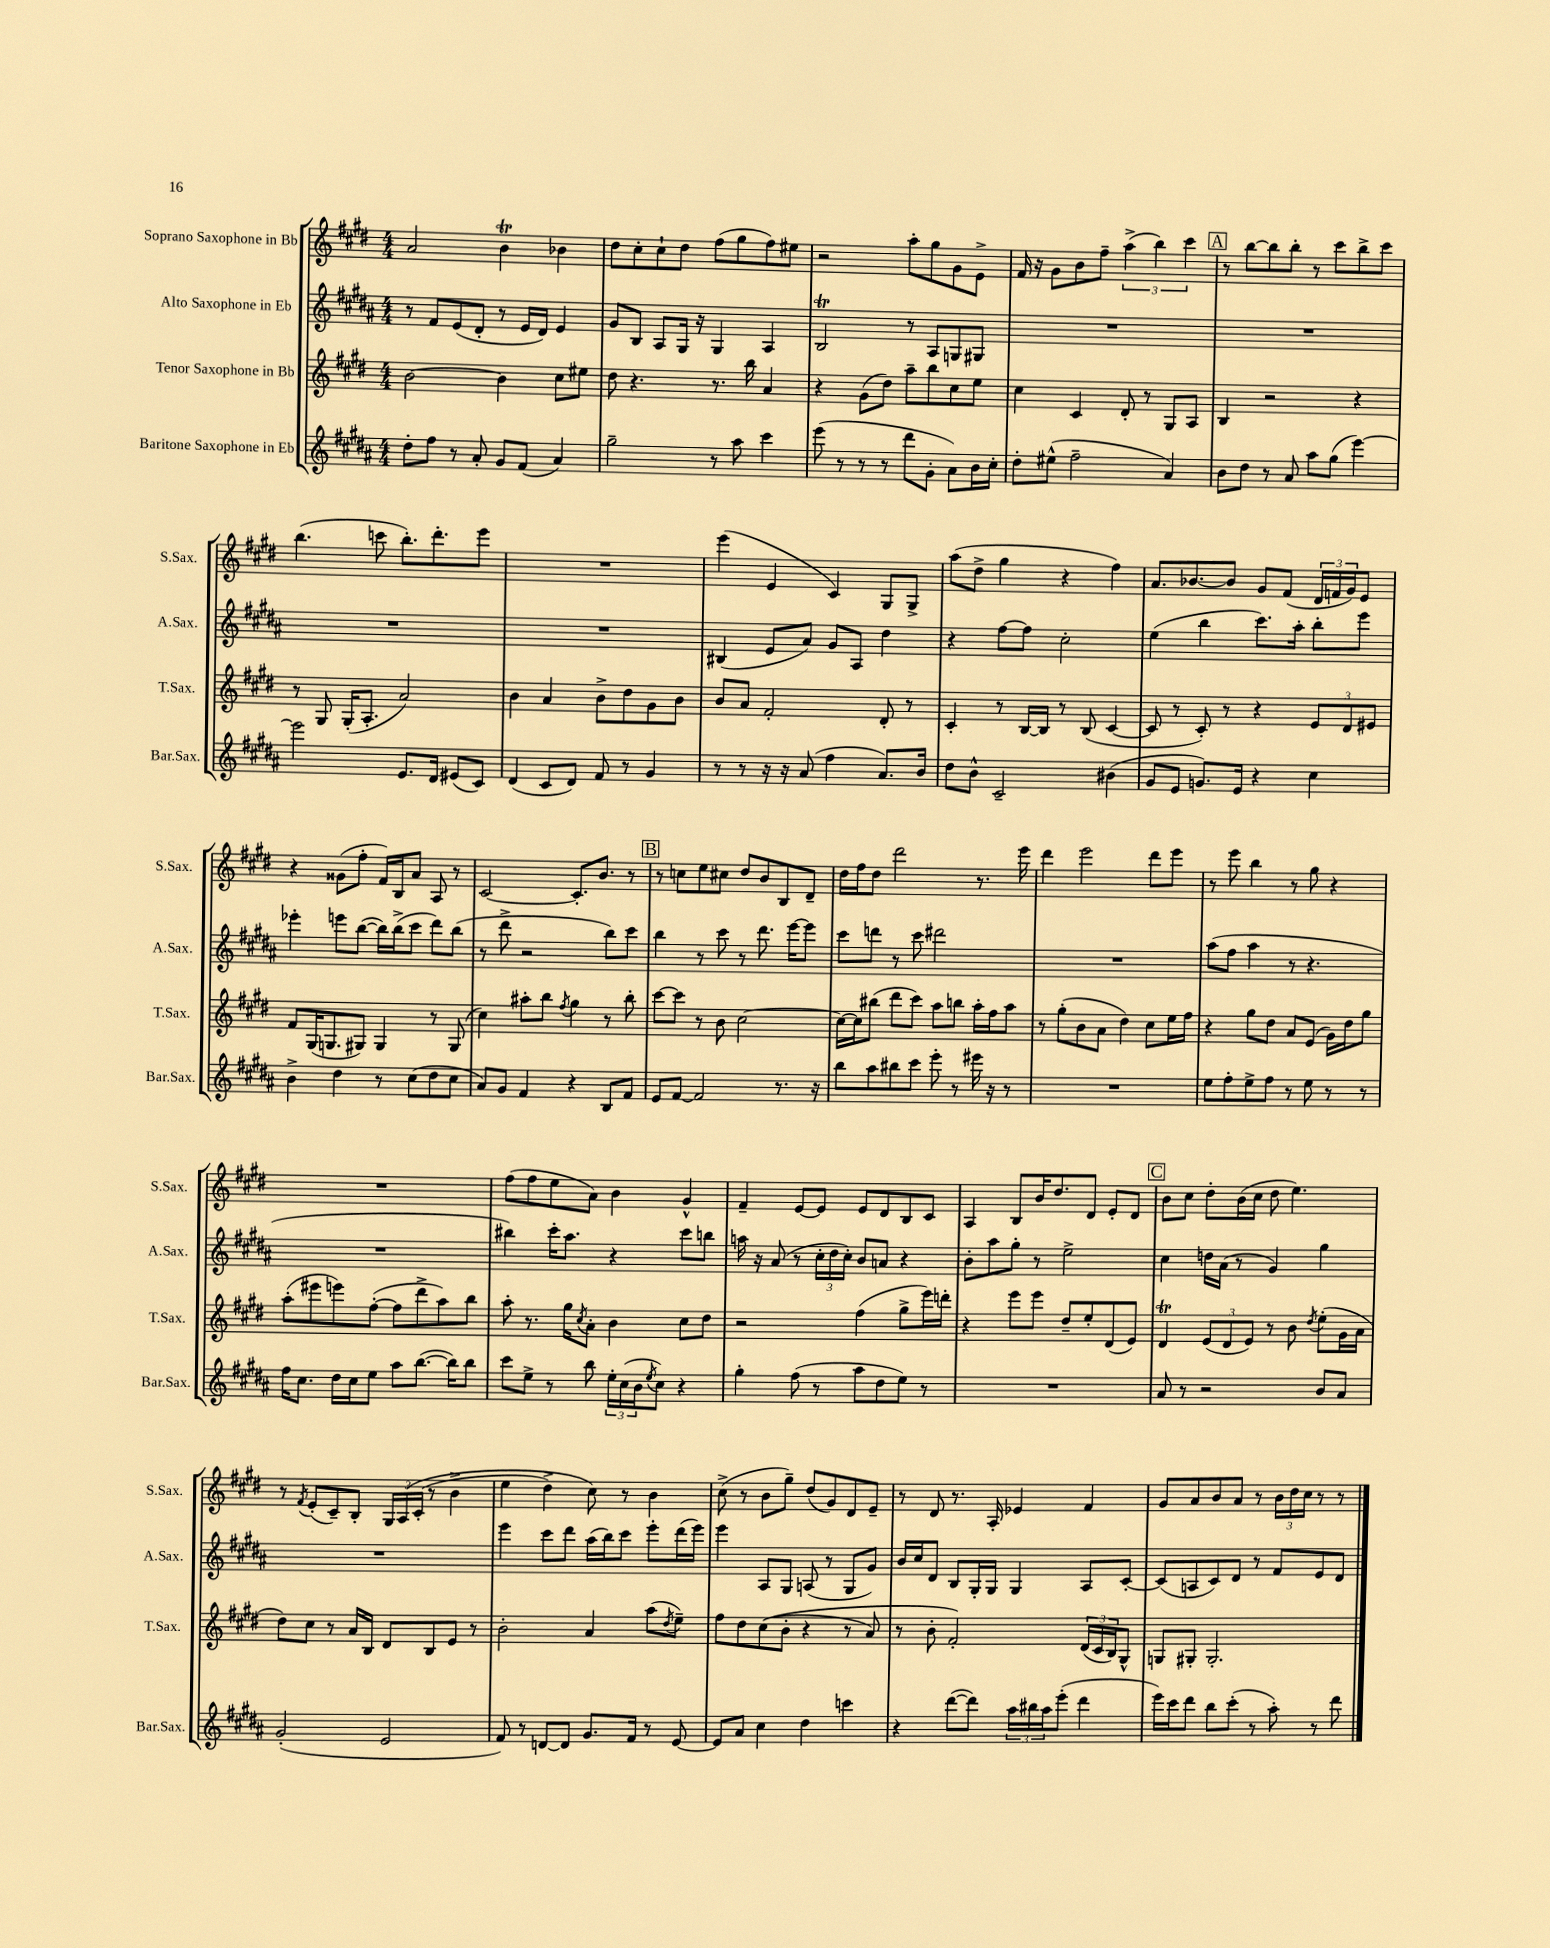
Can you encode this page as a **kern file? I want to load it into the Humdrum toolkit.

**kern	**kern	**kern	**kern
*staff4	*staff3	*staff2	*staff1
*clefG2	*clefG2	*clefG2	*clefG2
*k[f#c#g#d#a#]	*k[f#c#g#d#]	*k[f#c#g#d#a#]	*k[f#c#g#d#]
*M4/4	*M4/4	*M4/4	*M4/4
8dd#'\L	[2b\	8r	2a/
8ff#\J	.	8f#/L	.
8r	.	(8e/	.
8a#'/	.	8d#'/J	.
8g#/L	4b\]	8r	4b\
(8f#/J	.	16e/LL	.
.	.	16d#/JJ)	.
4a#/)	8cc#\L	4e/	4b-\
.	8ee#\J	.	.
=	=	=	=
2gg#~\	8dd#\	8g#/L	8dd#\L
.	4.r	8B/J	8cc#'\
.	.	8A#/L	8cc#`\
.	.	16G#/Jk	8dd#\J
.	.	16r	.
8r	8.r	4G#/	(8ff#\L
8aa#\	.	.	8gg#\
.	16bb\	.	.
4ccc#\	4a/	4A#/	8ff#\)
.	.	.	8ee#\J
=	=	=	=
(8eee\	4r	2B/	2r
8r	.	.	.
8r	(8g#\L	.	.
8r	8dd#\J)	.	.
8ddd#\L	8aa~\L	8r	8aa'\L
8g#'\J	8bb\	8A#/L	8gg#\
8a#\L)	8cc#\	8G/	8g#\
16b\L	8ee\J	8G#/J	8e^\J
16cc#'\JJ	.	.	.
=	=	=	=
8dd#'\L	4cc#\	1r	16f#/
.	.	.	16r
(8ee#^^\J	.	.	8g#\L
2ff#~\	4c#/	.	8b\
.	.	.	8ff#~\J
.	8d#'/	.	(6aa^\
.	8r	.	.
.	.	.	6bb\)
4a#/)	8G#/L	.	.
.	.	.	6ccc#\
.	8A/J	.	.
=	=	=	=
8b\L	4B/	1r	8r
8dd#\J	.	.	[8bb\L
8r	2r	.	8bb\]
8a#/	.	.	8bb'\J
8aa#\L	.	.	8r
(8gg#\J	.	.	8ccc#\L
[4eee\)	4r	.	8bb^\
.	.	.	8ccc#\J
=	=	=	=
2eee\]	8r	1r	(4.bb\
.	8G#/	.	.
.	(16G#'/LK	.	.
.	8.A'/J	.	.
.	.	.	8ccc\
8.e/L	2a/)	.	8.bb'\L)
16d#/Jk	.	.	8.ddd#'\
(8e#/L	.	.	.
8c#/J)	.	.	8eee\J
=	=	=	=
(4d#/	4b\	1r	1r
8c#/L	4a/	.	.
8d#/J)	.	.	.
8f#/	8b^\L	.	.
8r	8dd#\	.	.
4g#/	8g#\	.	.
.	8b\J	.	.
=	=	=	=
8r	8b/L	(4B#/	(4eee\
8r	8a/J	.	.
16r	2f#'/	8e/L	4e/
16r	.	.	.
(8a#/	.	8a#/J)	.
4ff#\	.	8g#/L	4c#/)
.	.	8A#/J	.
8.a#/L)	8d#'/	4dd#\	8G#/L
.	8r	.	8G#^/J
16b/Jk	.	.	.
=	=	=	=
8dd#\L	4c#'/	4r	(8aa\L
8b^^\J	.	.	8dd#^\J
2c#~/	8r	[8ff#\L	4gg#\
.	[16B/LL	8ff#\]J	.
.	16B/]JJ	.	.
.	8r	2cc#'\	4r
.	(8B/	.	.
(4b#\	[4c#/	.	4ff#\)
=	=	=	=
8g#/L	8c#/]	(4ee\	8.a/L
8e/J	8r	.	.
.	.	.	[8.b-/
8.g/L)	8c#'/)	4bb\	.
.	8r	.	8b-/]J
16e/Jk	.	.	.
4r	4r	8.ccc#\L)	8g#/L
.	.	.	(8f#/J
.	.	16aa#'\Jk	.
4cc#\	12e/L	8bb'\L	24d#/LL
.	.	.	24f/
.	12d#/	.	24g#/J)
.	.	8eee\J	8e/J
.	12e#/J	.	.
=	=	=	=
4b^\	8f#/L	4eee-'\	4r
.	(16G#/K	.	.
.	8.G/	.	.
4dd#\	.	8eee\L	(8g##\L
.	8G#/J)	([8bb\J	8ff#'\J
8r	4G#/	16bb\]LL)	16f#/LL)
.	.	(16bb^\J	16B/J
(8cc#\L	.	8ccc#\J	8a/J
8dd#\	8r	8ddd#\L)	8A/
8cc#\J	(8G#/	(8bb\J	8r
=	=	=	=
8a#/L)	4cc#\)	8r	[2c#/
8g#/J	.	8ddd#^\	.
4f#/	8aa#'\L	2r	.
.	8bb\J	.	.
.	8qff#/	.	.
4r	4gg#\	.	8.c#'/]L
.	.	.	8.b/J
8B/L	8r	8bb\L)	.
8f#/J	8bb'\	8ccc#\J	8r
=	=	=	=
8e/L	[8ccc#\L	4bb\	8r
[8f#/J	8ccc#\]J	.	8cc\L
2f#/]	8r	8r	8ee\
.	8b\	8ccc#\	8cc#\J
.	[2cc#\	8r	8dd#/L
.	.	8.ddd#\	8b/
8.r	.	.	8B/
.	.	[16eee\LK	.
.	.	8eee\]J	8d#~/J
16r	.	.	.
=	=	=	=
8bb\L	16cc#\_LL	8ccc#\L	16dd#\LL
.	16cc#\]J	.	16ff#\J
8aa#\	(8bb#\J	8ddd\J	8dd#\J
8bb#\	8ddd#\L	8r	2ddd#\
8ccc#\J	8ccc#\J)	8ccc#\	.
8eee'\	8aa\L	2ddd#\	.
8r	8bb\J	.	.
16eee#\	16aa'\LL	.	8.r
16r	16ff#\J	.	.
8r	8aa\J	.	.
.	.	.	16eee\
=	=	=	=
1r	8r	1r	4ddd#\
.	(8gg#'\L	.	.
.	8b\	.	2eee\
.	8a\J	.	.
.	4dd#\)	.	.
.	8cc#\L	.	8ddd#\L
.	16ee\L	.	8eee\J
.	16ff#\JJ	.	.
=	=	=	=
8ee\L	4r	(8aa#\L	8r
8ff#'\	.	8ff#\J	8eee\
8ee^\	8gg#\L	4aa#\	4bb\
8ff#\J	8dd#\J	.	.
8r	8a/L	8r	8r
8ee\	(8e/J	4.r	8gg#\
8r	16g#\LL)	.	4r
.	16dd#\J	.	.
8r	8gg#\J	.	.
=	=	=	=
16ff#\LK	(8aa'\L	1r	1r
8.cc#\J	.	.	.
.	8eee#\	.	.
16dd#\LL	8eee\)	.	.
16cc#\J	.	.	.
8ee\J	([8ff#'\J	.	.
8aa#\L	8ff#\]L	.	.
([8.bb\J	8ddd#^\	.	.
.	8aa\)	.	.
16bb\]LK)	.	.	.
8bb\J	8bb\J	.	.
=	=	=	=
8ccc#\L	8aa'\	4bb#\)	(8ff#\L
8ee^\J	8.r	.	8ff#\
8r	.	16ccc#'\LK	8ee\
.	16gg#\LK	8.aa#\J	.
.	8qcc#/	.	.
8bb\	8a'\J	.	8a\J)
24ee'\LL	4b\	4r	4b\
(24cc#\	.	.	.
24b\J	.	.	.
8qee/	.	.	.
8cc#\J)	.	.	.
4r	8cc#\L	8ccc#\L	4g#^^/
.	8dd#\J	8bb\J	.
=	=	=	=
4gg#'\	2r	16aa\	4f#~/
.	.	16r	.
.	.	(8a#/	.
(8ff#\	.	8r	[8e/L
8r	.	24cc#'\LL	8e/]J
.	.	24dd#\	.
.	.	24cc#'\JJ)	.
8aa#\L	(4ff#\	8b/L	8e/L
8dd#\	.	8a/J	8d#/
8ee\J)	8gg#^\L	4r	8B/
8r	16eee\L)	.	8c#/J
.	16ddd'\JJ	.	.
=	=	=	=
1r	4r	8b'\L	4A/
.	.	8aa#\	.
.	8eee\L	8gg#'\J	8B/L
.	8eee\J	8r	16b/K
.	.	.	8.dd#/
.	8dd#~/L	2ee^\	.
.	8ee'/	.	8d#/J
.	(8d#/	.	8e'/L
.	8e/J)	.	8d#/J
=	=	=	=
8a#/	4d#/	4cc#\	8b\L
8r	.	.	8cc#\J
2r	(12e/L	16dd\LL	8dd#'\L
.	.	(16a#\JJ	.
.	12d#/	.	.
.	.	8r	(16b\L
.	12e/J)	.	.
.	.	.	16cc#\JJ
.	8r	4g#/)	8dd#\
.	8b\	.	4.ee\)
.	8qdd#/	.	.
8b/L	(8ee'\L	4gg#\	.
8a#/J	16g#\L	.	.
.	16a\JJ	.	.
=	=	=	=
(2g#'/	8dd#\L)	1r	8r
.	.	.	8qf#/
.	8cc#\J	.	(8e'/L
.	8r	.	8c#~/)
.	16a/LL	.	8B'/J
.	16B/JJ	.	.
2e/	8d#/L	.	24G#/LL
.	.	.	&(24A/
.	.	.	(24c#'/JJ
.	8B/	.	8r
.	8e/J	.	4b^\
.	8r	.	.
=	=	=	=
8f#/)	2b'\	4eee\	4ee\
8r	.	.	.
[8d/L	.	8ccc#\L	4dd#^\)
8d/]J	.	8ddd#\J	.
8.g#/L	4a/	(16aa#\LL	8cc#\&)
.	.	16bb\J)	.
.	.	8ccc#\J	8r
16f#/Jk	.	.	.
8r	(8aa\L	8eee'\L	4b\
.	8qdd#/	.	.
[8e/	8ee~\J)	(16ddd#\L	.
.	.	16eee\JJ)	.
=	=	=	=
8e/]L	8ff#\L	4eee\	(8cc#^\
8a#/J	8dd#\	.	8r
4cc#\	&((8cc#\	8A#/L	8b\L
.	8b'\J	8G#/J	8gg#~\J)
4dd#\	4r	(8A/	(8dd#/L
.	.	8r	8g#/)
4ccc\	8r	8G#/L	8d#/
.	8a/)	8g#/J)	8e~/J
=	=	=	=
4r	8r	16b/LL	8r
.	.	16cc#/J	.
.	8b'\	8d#/J	8d#/
([8ddd#\L	2f#'/&)	8B/L	8.r
8ddd#\]J)	.	16G#'/L	.
.	.	16G#/JJ	16A'/
24aa#\LL	.	4G#/	4e-/
24bb#\	.	.	.
24aa#\J	.	.	.
(8eee'\J	.	.	.
4ddd#\	(24d#/LL	8A#/L	4f#/
.	24c#/	.	.
.	24B/J)	.	.
.	8G#^^/J	[8c#'/J	.
=	=	=	=
16eee\LL)	8G/L	(8c#/]L	8g#/L
16ccc#\J	.	.	.
8ddd#\J	8G#'/J	8A/	8a/
8bb\L	2.G#'/	8c#/)	8b/
(8ccc#'\J	.	8d#/J	8a/J
8r	.	8r	8r
8aa#'\)	.	8f#/L	24b\LL
.	.	.	24dd#\
.	.	.	24cc#\JJ
8r	.	8e/	8r
8ddd#\	.	8d#/J	8r
==	==	==	==
*-	*-	*-	*-
